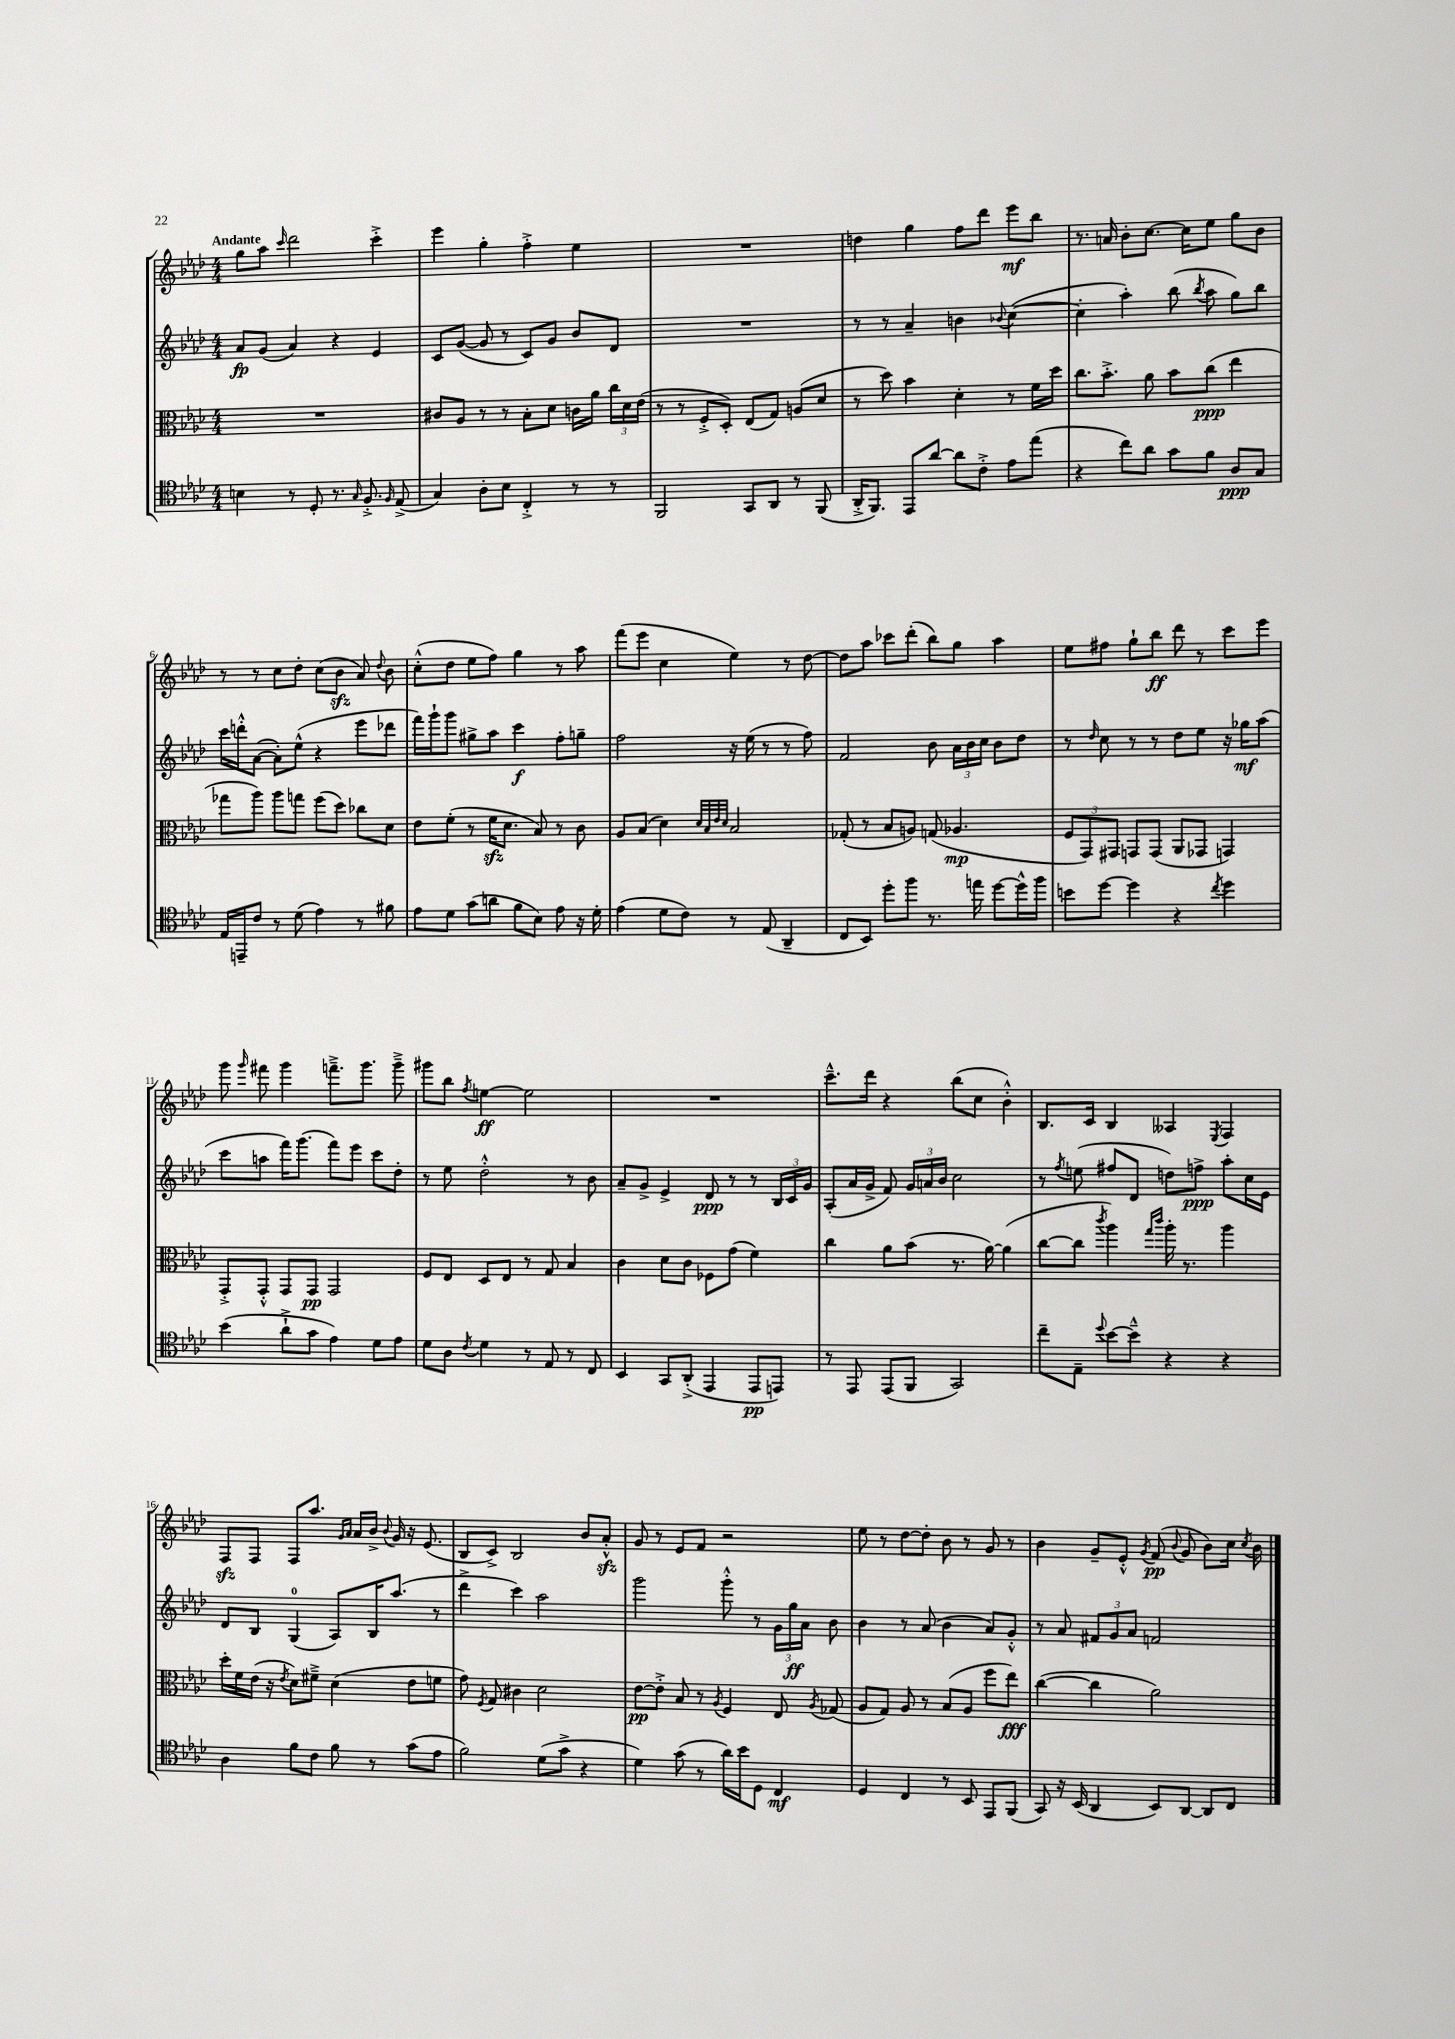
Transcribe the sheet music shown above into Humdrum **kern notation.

**kern	**dynam	**kern	**dynam	**kern	**dynam	**kern	**dynam
*part4	*part4	*part3	*part3	*part2	*part2	*part1	*part1
*staff4	*staff4	*staff3	*staff3	*staff2	*staff2	*staff1	*staff1
*clefC4	*	*clefC3	*	*clefG2	*	*clefG2	*
*k[b-e-a-d-]	*	*k[b-e-a-d-]	*	*k[b-e-a-d-]	*	*k[b-e-a-d-]	*
*M4/4	*	*M4/4	*	*M4/4	*	*M4/4	*
=1	=1	=1	=1	=1	=1	=1	=1
!	!	!	!	!	!	!LO:TX:a:B:t=Andante	!
4Bn\	.	1r	.	8a-/L	fp	8gg\L	.
.	.	.	.	(8g/J	.	8aa-\J	.
.	.	.	.	.	.	16qqccc/	.
8r	.	.	.	4a-/)	.	2ddd-\	.
8D-'/	.	.	.	.	.	.	.
8.r	.	.	.	4r	.	.	.
16qqG/	.	.	.	.	.	.	.
8.F'^/	.	.	.	.	.	.	.
.	.	.	.	4e-/	.	4ccc'^\	.
16qqF/	.	.	.	.	.	.	.
(8E-^/	.	.	.	.	.	.	.
=2	=2	=2	=2	=2	=2	=2	=2
4G/)	.	8c#X/L	.	8c/L	.	4eee-\	.
.	.	8A-/J	.	([8g/J	.	.	.
8A-'\L	.	8r	.	8g/]	.	4gg'\	.
8B-\J	.	8r	.	8r	.	.	.
4C'^/	.	8B-'\L	.	8c/L)	.	4ff'^\	.
.	.	8d-\J	.	8g/J	.	.	.
8r	.	16cn\LL	.	8b-/L	.	4ee-\	.
.	.	16a-\JJ	.	.	.	.	.
8r	.	24cc\LL	.	8d-/J	.	.	.
.	.	24d-\	.	.	.	.	.
.	.	(24e-\JJ	.	.	.	.	.
=3	=3	=3	=3	=3	=3	=3	=3
2FF/	.	8r	.	1r	.	1r	.
.	.	8r	.	.	.	.	.
.	.	8F'^/L	.	.	.	.	.
.	.	8D-'/J)	.	.	.	.	.
8GG/L	.	(8E-/L	.	.	.	.	.
8AA-/J	.	8G/J)	.	.	.	.	.
8r	.	(8An/L	.	.	.	.	.
(8FF/	.	8d-/J	.	.	.	.	.
=4	=4	=4	=4	=4	=4	=4	=4
16AA-'^/KL	.	8r	.	8r	.	4ddn\	.
8.FF/J)	.	.	.	.	.	.	.
.	.	8dd-\)	.	8r	.	.	.
8EE-/L	.	4b-\	.	4a-~/	.	4gg\	.
[8a-/J	.	.	.	.	.	.	.
8a-\L]	.	4d-'\	.	4bn\	.	8ff\L	.
8c'^\J	.	.	.	.	.	8ddd-\J	.
.	.	.	.	8qqb-X/	.	.	.
8e-\L	.	8r	.	([4cc\	.	8eee-\L	mf
(8ee-\J	.	16f\LL	.	.	.	8bb-\J	.
.	.	16dd-\JJ	.	.	.	.	.
=5	=5	=5	=5	=5	=5	=5	=5
4r	.	8.cc\L	.	4cc'\]	.	8.r	.
.	.	8.b-'^\J	.	.	.	16an/	.
8cc\L)	.	.	.	4aa-'\)	.	8b-'\L	.
8a-\J	.	8a-\	.	.	.	[8.cc\J	.
8g\L	.	8b-\L	.	(8bb-\	.	.	.
.	.	.	.	.	.	16cc\KL]	.
.	.	.	.	8qbb-/	.	.	.
8f\J	.	(8cc\J	ppp	8aa-\	.	8ee-\J	.
8A-/L	ppp	4ee-\	.	8gg\L)	.	8gg\L	.
8G/J	.	.	.	8bb-\J	.	8b-\J	.
!!LO:LB:g=z
=6	=6	=6	=6	=6	=6	=6	=6
16E-/LL	.	8gg-X\L	.	16ccc\LL	.	8r	.
16EEn~/J	.	.	.	16dddn'^^\J	.	.	.
8c/J	.	8aa-\J)	.	([8a-\J	.	8r	.
8r	.	8aa-\L	.	8a-'\L])	.	8cc\L	.
(8d-\	.	8ggn\J	.	(8ee-^^\J	.	8dd-'\J	.
4e-\)	.	(8ff\L	.	4r	.	(8cc\L	.
.	.	8dd-\J)	.	.	.	8b-zz\J	.
8r	.	8cc-X\L	.	8eee-\L	.	8a-/)	.
.	.	.	.	.	.	8qqdd-/	.
8f#X\	.	8d-\J	.	8ddd-X\J	.	8b-\	.
=7	=7	=7	=7	=7	=7	=7	=7
8e-\L	.	8e-\L	.	16fff\LL)	.	(8cc'^^\L	.
.	.	.	.	16ggg`\J	.	.	.
8d-\J	.	(8f'\J	.	8ggg\J	.	8dd-\J	.
(8g\L	.	8r	.	8gg#X^\L	.	8ee-\L	.
8an\J	.	16fzz\KL	.	8aa-\J	.	8ff\J)	.
.	.	8.d-\J	.	.	.	.	.
8f\L	.	.	.	4ccc\	f	4gg\	.
8B-\J)	.	8B-/)	.	.	.	.	.
8e-\	.	8r	.	8ff'\L	.	8r	.
16r	.	8c\	.	8ggn~\J	.	8aa-\	.
16d-'\	.	.	.	.	.	.	.
=8	=8	=8	=8	=8	=8	=8	=8
(4e-\	.	8A-/L	.	2ff\	.	(8fff\L	.
.	.	(8B-/J	.	.	.	8eee-\J	.
8d-\L	.	4d-\)	.	.	.	4cc\	.
8c\J)	.	.	.	.	.	.	.
.	.	32qqd-/LLL	.	.	.	.	.
.	.	32qqB-/	.	.	.	.	.
.	.	32qqe-/	.	.	.	.	.
.	.	32qqd-/JJJ	.	.	.	.	.
8r	.	2B-/	.	16r	.	4ee-\)	.
.	.	.	.	(16ee-\	.	.	.
(8E-/	.	.	.	8r	.	.	.
4AA-~/	.	.	.	8r	.	8r	.
.	.	.	.	8ff\)	.	[8dd-\	.
=9	=9	=9	=9	=9	=9	=9	=9
8C/L	.	(8G-X'/	.	2f/	.	8dd-\L]	.
8BB-/J)	.	8r	.	.	.	8aa-\J	.
8dd-'\L	.	8B-/L	.	.	.	8ccc-X\L	.
8ff\J	.	8An/J)	.	.	.	(8ddd-'\J	.
8.r	.	(8Gn/	.	8b-\	.	8bb-\L)	.
.	.	4.A-X/	mp	24a-\LL	.	8gg\J	.
.	.	.	.	24b-\	.	.	.
16een\	.	.	.	.	.	.	.
.	.	.	.	24cc\JJ	.	.	.
[8dd-\L	.	.	.	8b-\L	.	4aa-\	.
16dd-^^\L]	.	.	.	8dd-\J	.	.	.
16ff\JJ	.	.	.	.	.	.	.
=10	=10	=10	=10	=10	=10	=10	=10
8bn\L	.	12F/L	.	8r	.	8ee-\L	.
.	.	12GG/)	.	.	.	.	.
.	.	.	.	16qqdd-/	.	.	.
[8dd-\J	.	.	.	8cc\	.	8ff#X\J	.
.	.	12GG#X/J	.	.	.	.	.
4dd-\]	.	8GGn/L	.	8r	.	8gg`\L	.
.	.	(8GG/J	.	8r	.	8bb-\J	ff
4r	.	8AA-/L	.	8dd-\L	.	8ddd-\	.
.	.	8GG-X/J	.	8ee-\J	.	8r	.
8qcc/	.	.	.	.	.	.	.
4dd-\	.	4GGn/)	.	16r	.	8ccc\L	.
.	.	.	.	16gg-X\KL	mf	.	.
.	.	.	.	(8aa-\J	.	8eee-\J	.
!!LO:LB:g=z
=11	=11	=11	=11	=11	=11	=11	=11
(4b-\	.	8GG'^/L	.	8ccc\L	.	8ggg\	.
.	.	.	.	.	.	16qqggg/	.
.	.	8GG'^^/J	.	8aan\J	.	8fff#X\	.
8a-`^\L	.	8GG/L	.	16fff\KL)	.	4ggg\	.
.	.	.	.	(8.ggg\J	.	.	.
8g\J	.	8GG/J	pp	.	.	.	.
4e-\)	.	2GG/	.	8fff\L)	.	8.fffn~^\L	.
.	.	.	.	8eee-\J	.	.	.
.	.	.	.	.	.	8.ggg\J	.
8d-\L	.	.	.	8ccc\L	.	.	.
8e-\J	.	.	.	8dd-'\J	.	8ggg~^\	.
=12	=12	=12	=12	=12	=12	=12	=12
8d-\L	.	8F/L	.	8r	.	8ggg#X\L	.
8A-\J	.	8E-/J	.	8ee-\	.	8bb-\J	.
8qc/	.	.	.	.	.	8qff/	.
4d-\	.	8D-/L	.	2dd-'^^\	.	[4een\	ff
.	.	8E-/J	.	.	.	.	.
8r	.	8r	.	.	.	2ee\]	.
8E-/	.	8G/	.	.	.	.	.
8r	.	4B-/	.	8r	.	.	.
8C/	.	.	.	8b-\	.	.	.
=13	=13	=13	=13	=13	=13	=13	=13
4BB-/	.	4c\	.	8a-~/L	.	1r	.
.	.	.	.	8g^/J	.	.	.
8GG/L	.	8d-\L	.	4e-^/	.	.	.
(8AA-'^/J	.	8c\J	.	.	.	.	.
4EE-/	.	8F-X\L	.	8d-/	ppp	.	.
.	.	(8g\J	.	8r	.	.	.
8EE-/L	pp	4f\)	.	8r	.	.	.
8EEn/J)	.	.	.	24B-/LL	.	.	.
.	.	.	.	24c/	.	.	.
.	.	.	.	24g/JJ	.	.	.
=14	=14	=14	=14	=14	=14	=14	=14
8r	.	4cc\	.	(8A-'/L	.	8.ccc~^^\L	.
8EE-/	.	.	.	16a-/L	.	.	.
.	.	.	.	16g^/JJ	.	16ddd-\Jk	.
(8EE-/L	.	8a-\L	.	8f/)	.	4r	.
8FF/J	.	(8b-\J	.	24g/LL	.	.	.
.	.	.	.	24an/	.	.	.
.	.	.	.	24b-/JJ	.	.	.
2GG/)	.	8.r	.	2cc\	.	(8bb-\L	.
.	.	.	.	.	.	8cc\J	.
.	.	[16a-\)	.	.	.	.	.
.	.	(4a-\]	.	.	.	4b-'^^\)	.
=15	=15	=15	=15	=15	=15	=15	=15
8cc~\L	.	[8cc\L	.	8r	.	8.B-/L	.
.	.	.	.	8qff/	.	.	.
8E-~\J	.	8cc\J]	.	(8een\	.	.	.
.	.	.	.	.	.	16c/Jk	.
8qqdd-/	.	8qccc/	.	.	.	.	.
[8b-\L	.	4aa-\)	.	8ff#X/L	.	4B-/	.
8b-~^^\J]	.	.	.	8d-/J	.	.	.
.	.	16qqgg/LL	.	.	.	.	.
.	.	16qqccc/JJ	.	.	.	.	.
4r	.	16aa-'\	.	8ddn\L)	.	4A--X/	.
.	.	8.r	.	.	.	.	.
.	.	.	.	8ffn^\J	ppp	.	.
.	.	.	.	.	.	8qE-/	.
4r	.	4aa-\	.	8aa-'\L	.	4F/	.
.	.	.	.	16cc\L	.	.	.
.	.	.	.	16e-\JJ	.	.	.
!!LO:LB:g=z
=16	=16	=16	=16	=16	=16	=16	=16
4A-\	.	16dd-'\LL	.	8d-/L	.	8Fzz/L	.
.	.	16f\	.	.	.	.	.
.	.	(16e-\JJ	.	8B-/J	.	8F/J	.
.	.	16r	.	.	.	.	.
.	.	8qe-/	.	.	.	.	.
8f\L	.	8d-\L)	.	(4G/	.	8F/L	.
8c\J	.	8f#X~^\J	.	.	.	8.aa-/J	.
8f\	.	(4d-\	.	8A-/L)	.	.	.
.	.	.	.	.	.	16qqg/LL	.
.	.	.	.	.	.	16qqa-/JJ	.
.	.	.	.	.	.	16a-/LL	.
8r	.	.	.	16B-/K	.	16b-^/JJ	.
.	.	.	.	.	.	8qqb-/	.
.	.	.	.	(8.aa-/J	.	16g/	.
(8g\L	.	8e-\L	.	.	.	16r	.
.	.	.	.	.	.	(8.e-/	.
8e-\J	.	8fn\J	.	8r	.	.	.
=17	=17	=17	=17	=17	=17	=17	=17
2f\)	.	8g\)	.	4ddd-^\	.	8B-/L	.
.	.	8qF/	.	.	.	.	.
.	.	8G/	.	.	.	8c^/J)	.
.	.	4c#X\	.	4ccc\)	.	2B-/	.
(8d-\L	.	2d-\	.	2aa-\	.	.	.
8g^\J	.	.	.	.	.	.	.
4r	.	.	.	.	.	8b-/L	.
.	.	.	.	.	.	8a-zz'^^/J	.
=18	=18	=18	=18	=18	=18	=18	=18
4d-\)	.	[8e-\L	pp	2ggg\	.	8g/	.
.	.	8e-'^\J]	.	.	.	8r	.
(8g\	.	8B-/	.	.	.	8e-/L	.
8r	.	8r	.	.	.	8f/J	.
.	.	8qA-/	.	.	.	.	.
16a-\LL)	.	4F/	.	8ggg'^^\	.	2r	.
16b-\J	.	.	.	.	.	.	.
8D-\J	.	.	.	8r	.	.	.
4C/	mf	8E-/	.	24g\LL	.	.	.
.	.	.	.	24gg\	ff	.	.
.	.	.	.	24a-\JJ	.	.	.
.	.	8qA-/	.	.	.	.	.
.	.	(8G-X/	.	8b-\	.	.	.
=19	=19	=19	=19	=19	=19	=19	=19
4D-/	.	8A-/L	.	4b-\	.	8ee-\	.
.	.	8G/J)	.	.	.	8r	.
4C/	.	8A-/	.	8r	.	[8dd-\L	.
.	.	8r	.	(8a-/	.	8dd-'\J]	.
8r	.	(8B-/L	.	4b-\	.	8b-\	.
8BB-/	.	8A-/J	.	.	.	8r	.
8EE-/L	.	8ff\L	.	8a-/L)	.	8g/	.
(8FF/J	.	8ee-\J)	fff	8g'^^/J	.	8r	.
=20	=20	=20	=20	=20	=20	=20	=20
8GG/)	.	([4cc\	.	8r	.	4b-\	.
16r	.	.	.	8a-/	.	.	.
(16BB-/	.	.	.	.	.	.	.
4AA-/	.	4cc\]	.	12f#X/L	.	8g~/L	.
.	.	.	.	12g/	.	.	.
.	.	.	.	.	.	8e-'^^/J	.
.	.	.	.	12a-/J	.	.	.
.	.	.	.	.	.	8qg/	.
8BB-/L)	.	2a-\)	.	2fn/	.	(8f/	pp
.	.	.	.	.	.	8qqb-/	.
[8AA-/J	.	.	.	.	.	8g/	.
8AA-/L]	.	.	.	.	.	8b-\L)	.
8C/J	.	.	.	.	.	16cc\Jk	.
.	.	.	.	.	.	8qcc/	.
.	.	.	.	.	.	16b-\	.
==	==	==	==	==	==	==	==
*-	*-	*-	*-	*-	*-	*-	*-
